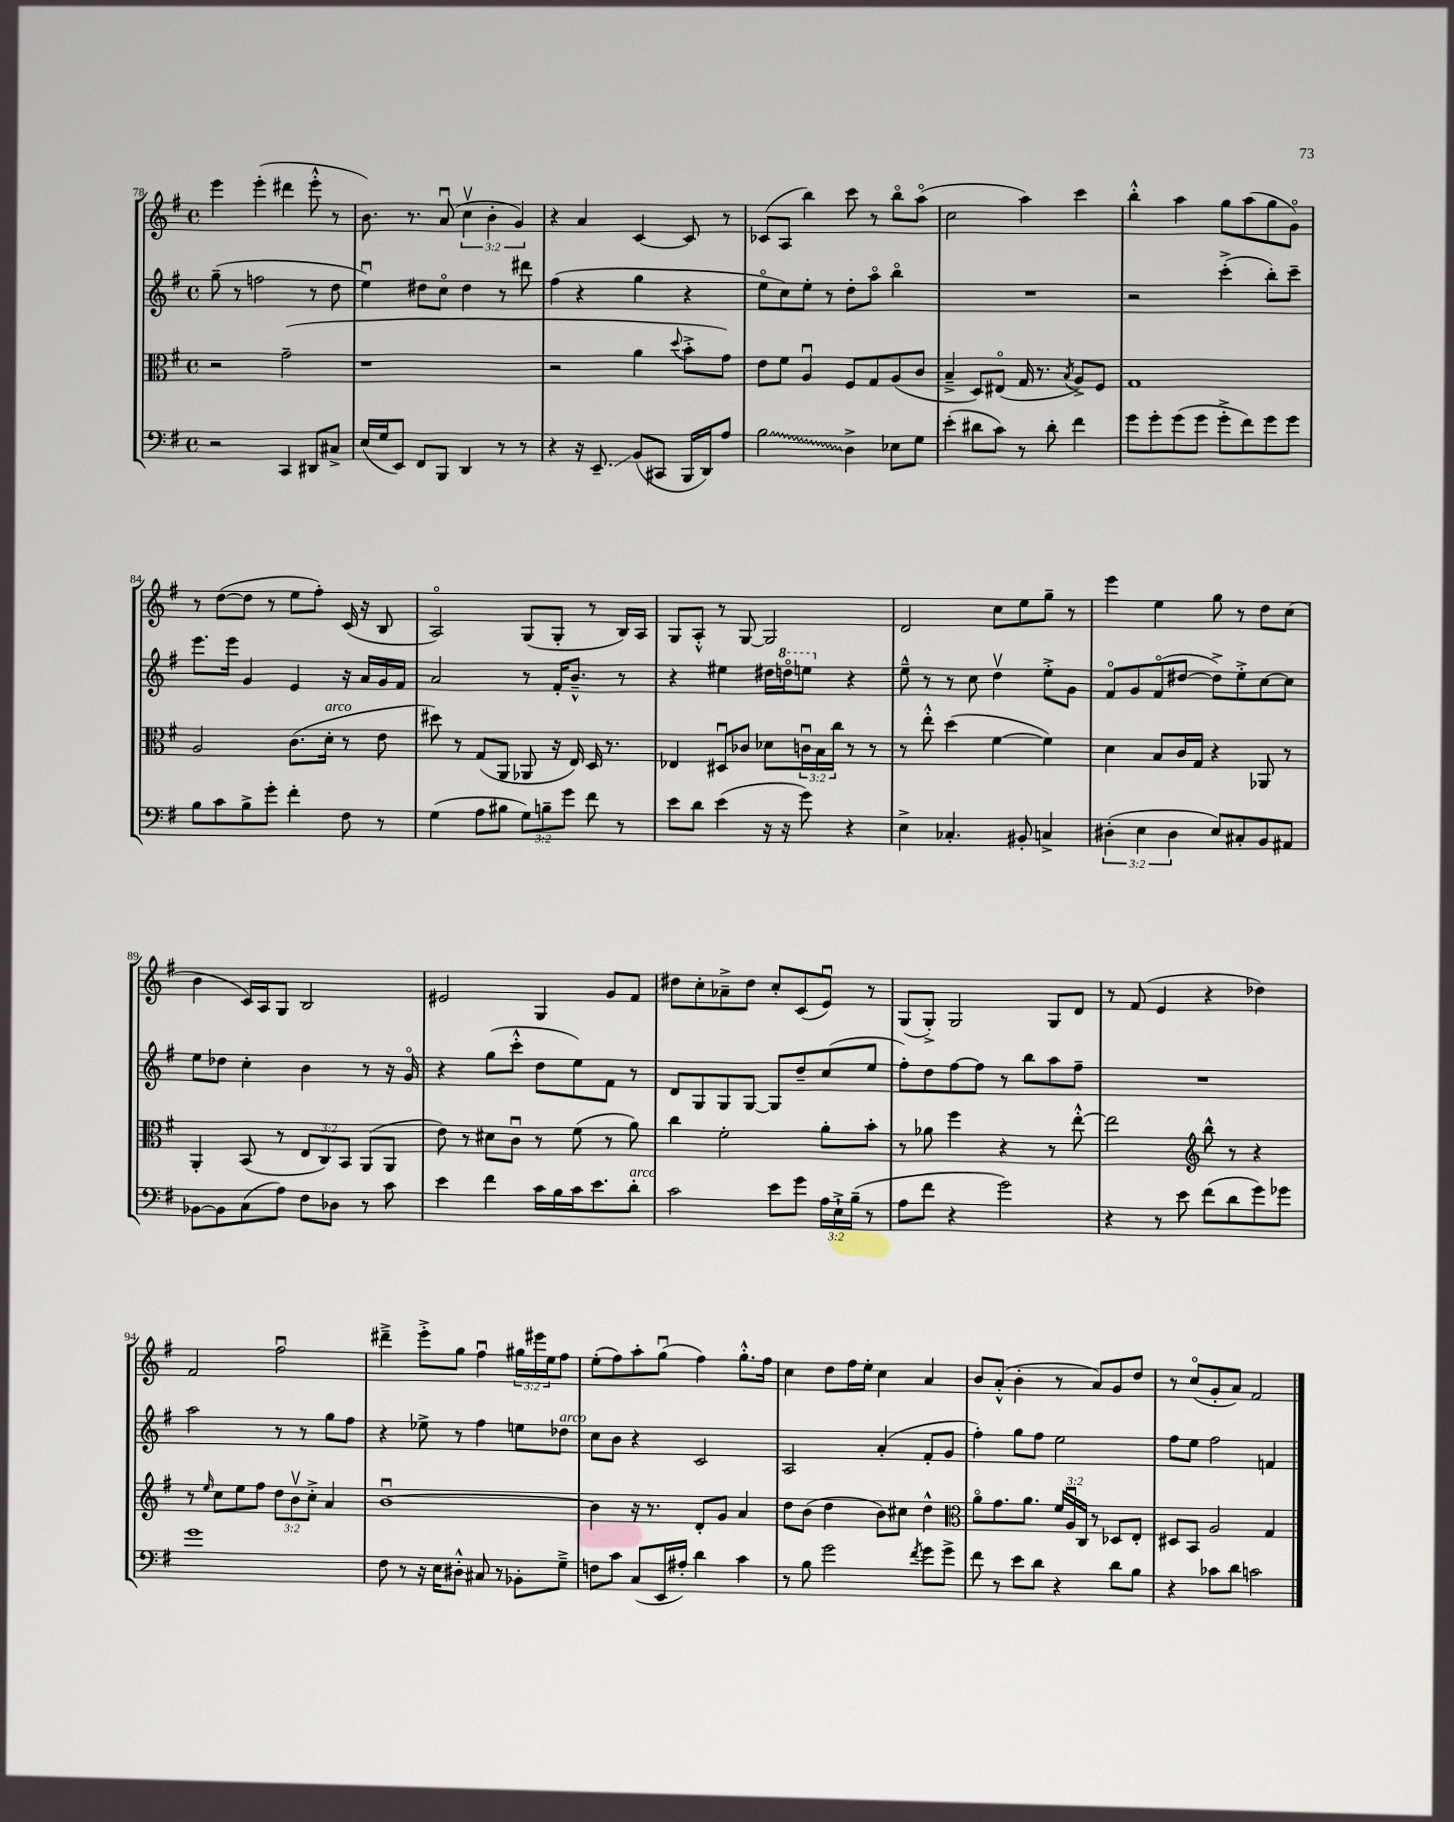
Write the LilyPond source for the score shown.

<<
\new StaffGroup <<
\new Staff = "s0" {
    \clef treble \key g \major \defaultTimeSignature \time 4/4 \override Staff.TupletNumber.text = #tuplet-number::calc-fraction-text
    e'''4 e'''4-.( dis'''4 e'''8-.-^ r8 |
    b'8.) r8. a'8\downbow( \tuplet 3/2 { c''4\upbow b'4-. g'4) } |
    r4 a'4 c'4~ c'8 r8 |
    ces'8( a8 b''4) c'''8 r8 b''8\flageolet a''8\flageolet( |
    c''2 a''4) c'''4 |
    b''4-.-^ a''4 g''8 a''8( g''8 g'8\flageolet) |
    r8 d''8~( d''8 r8 e''8 fis''8-.) c'16( r16 b8 |
    a2\flageolet) g8( g8-. r8 b16) a16 |
    g8 a8-.-^ r8 g8~ g2 |
    d'2 c''8 e''8 g''8-- r8 |
    e'''4 e''4 g''8 r8 d''8 c''8( |
    b'4 c'16) a16 g8 b2 |
    eis'2 g4 g'8 fis'8 |
    dis''8 c''8-. aes'8---> dis''8 c''8-. c'8( e'8\downbow) r8 |
    g8( g8-.->) g2 g8 d'8 |
    r8 fis'8( e'4 r4 des''4) |
    fis'2 fis''2\downbow |
    dis'''4---> e'''8-.-> g''8 fis''4\downbow \tuplet 3/2 { gis''16 eis'''16 e''16 } fis''8 |
    e''8-.( fis''8) a''8-. g''8\downbow( fis''4) g''8.-.-^ fis''16 |
    c''4 d''8 fis''16 e''16-. c''4 a'4 |
    b'8 a'8-.-^( b'4-. r8 a'8) g'8 d''8 |
    r8 c''8\flageolet( g'8-. a'8) fis'2 \bar "|." |
}
\new Staff = "s1" {
    \clef treble \key g \major \defaultTimeSignature \time 4/4
    g''8--( r8 f''2 r8 d''8 |
    e''4\downbow) dis''8 c''8\flageolet dis''4 r8 dis'''8 |
    fis''4( r4 g''4 r4 |
    e''8\flageolet c''8) e''8-. r8 d''8-. a''8\flageolet b''4\flageolet |
    R1 |
    r2 c'''4-.->( b''8-.) c'''8-- |
    e'''8. e'''16 g'4 e'4 r16 a'16 g'16 fis'16 |
    a'2 r8 fis'16-. b'8.---^ r8 |
    r4 eis''4 dis''16 \ottava #1 d'''!16\flageolet e'''!8 \ottava #0 r4 |
    e''8---^ r8 r8 c''8 d''4\upbow e''8-.-> g'8 |
    fis'8\flageolet g'8 fis'8\flageolet( dis''8~ dis''8->) e''8-.-> c''8~ c''8 |
    e''8 des''8 c''4-. b'4 r8 r16 g'16\flageolet |
    r4 g''8( c'''8-.-^ d''8 e''8) fis'8 r8 |
    d'8 g8 g8 g8~ g8 d''8-- c''8( e''8 |
    fis''8-.) d''8 fis''8~ fis''8 r8 b''8 a''8 fis''8-- |
    R1 |
    a''2 r8 r8 g''8 fis''8 |
    r4 ees''8-> r8 fis''4 e''8 des''8^\markup { \italic "arco" } |
    c''8 b'8 r4 c'2 |
    a2 a'4-.( fis'8-. g'8 |
    fis''4-.) g''8 fis''8 e''2 |
    fis''8 e''8 fis''2 f'4 \bar "|." |
}
\new Staff = "s2" {
    \clef alto \key g \major \defaultTimeSignature \time 4/4 \override Staff.TupletNumber.text = #tuplet-number::calc-fraction-text
    r2 g'2--( |
    r1 |
    r2 a'4 \appoggiatura { d''8 } b'8-.-> g'8) |
    e'8 fis'8 a4\downbow fis8 g8 a8( c'8 |
    b4---> d8) eis8\flageolet( g16 r8. \acciaccatura { b8 } a8->) fis8 |
    g1 |
    a2 c'8.( d'16-.^\markup { \italic "arco" } r8 e'8 |
    dis''8) r8 g8( a,8 aes,8 r16 e16) d16 r8. |
    ees4 dis8\downbow ces'8 des'8 \tuplet 3/2 { c'16\downbow b16 c''16 } r8 r8 |
    r8 e''8-.-^ d''4( fis'4~ fis'4) |
    d'4 b8 c'16 g16 r4 aes,8 r8 |
    a,4-. b,8( r8 \tuplet 3/2 { e8 c8) b,8 } a,8( a,8 |
    e'8) r8 dis'8 c'8\downbow r8 fis'8( r8 a'8) |
    c''4 fis'2-. a'8-. b'8-. |
    r8 aes'8 fis''4 r4 r8 e''8~-.-^ |
    e''2 \clef treble b''8-^ r8 r4 |
    r8 \grace { e''16 } c''8 e''8 fis''8 \tuplet 3/2 { d''8 b'8\upbow c''8-.-> } a'4 |
    b'1~\downbow |
    b'4 r16 r8. d'8-. g'8 a'4 |
    d''8 b'8( d''4 b'8) cis''8 d''4-^ |
    \clef alto a'8\flageolet g'8. a'8. \tuplet 3/2 { fis'16 a16\downbow c16 } r8 des8 e8-. |
    dis8 b,8 a2 g4 \bar "|." |
}
\new Staff = "s3" {
    \clef bass \key g \major \defaultTimeSignature \time 4/4 \override Staff.TupletNumber.text = #tuplet-number::calc-fraction-text
    r2 c,4 dis,8 cis8-> |
    e16( g16 e,8) fis,8 b,,8 d,4 r8 r8 |
    r4 r16 e,8.--\glissando b,8( cis,8 b,,16 d,16) a8 |
    \once \override Glissando.style = #'zigzag b2\glissando d4-> ees8 g8 |
    e'4-.( dis'8 c'8) r8 dis'8-. fis'4 |
    g'8 g'8-. g'8( g'8 g'8-.-> fis'8) g'8 g'8 |
    b8 c'8 b8-> g'8-. fis'4-. fis8 r8 |
    g4( a8 bis8 \tuplet 3/2 { g8) b8-- g'8 } fis'8 r8 |
    e'8 d'8 e'4( r16 r16 g'8) r4 |
    e4-> ces4.-. bis,8-. c4-> |
    \tuplet 3/2 { dis4-.( e4 dis4 } e8) cis8-. b,8 ais,8 |
    bes,8~ bes,8 c8( a8) fis8 des8 r8 c'8 |
    e'4 fis'4 c'16 b16 c'16 e'8. d'8-.^\markup { \italic "arco" } |
    c'2 e'8 g'8 \tuplet 3/2 { a16 e16-!-> b16--( } r8 |
    a8 fis'8 r4 g'2) |
    r4 r8 e'8 fis'8( d'8 g'8) ges'8 |
    g'1 |
    fis8 r8 r16 e16 dis8-.-^ cis8 r8 bes,8-. g8---> |
    f8 c'8 c8( e,16 ais16-.) d'4 c'4 |
    r8 b8 g'2 \acciaccatura { fis'8 } g'8 g'8-> |
    fis'8 r8 e'8 d'8 r4 d'8 b8 |
    r4 ces'8 d'8 c'2 \bar "|." |
}
>>
>>
\layout { \context { \Score currentBarNumber = #78 } }
